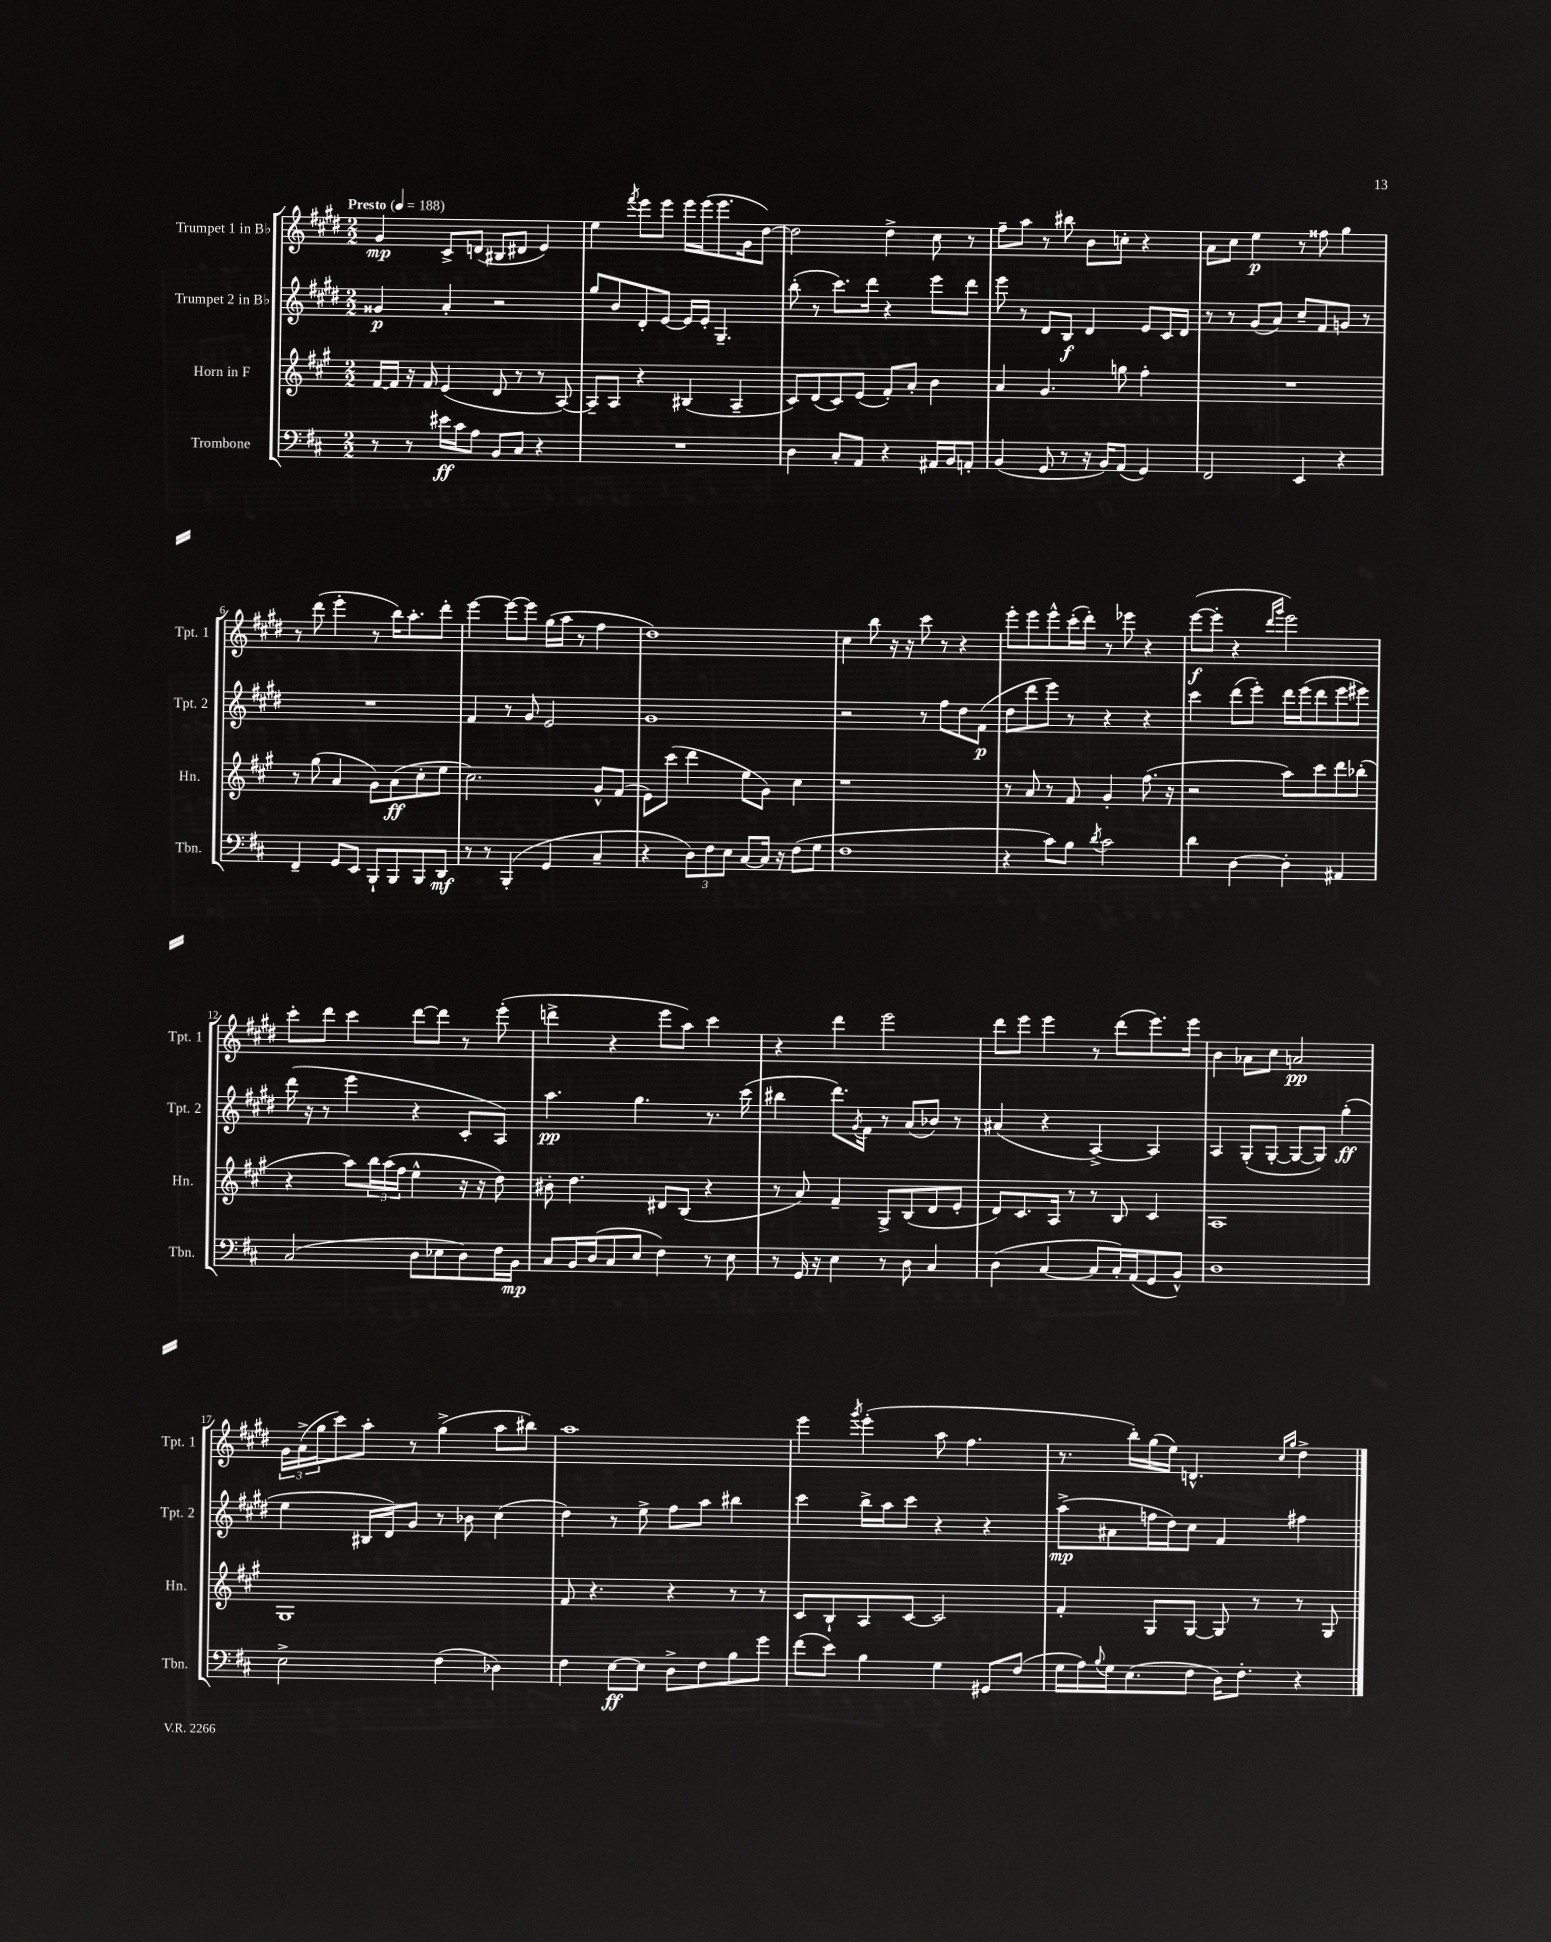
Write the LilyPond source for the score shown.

<<
\new StaffGroup <<
\new Staff = "s0" \with { instrumentName = "Trumpet 1 in Bb" shortInstrumentName = "Tpt. 1" } {
    \clef treble \key e \major \numericTimeSignature \time 2/2 \tempo "Presto" 4 = 188
    gis'4\mp cis'8-> d'8( bis8 dis'8 e'4) |
    e''4 \acciaccatura { fis'''8 } e'''8 e'''8 e'''16 e'''16( e'''8. gis'16 dis''8~) |
    dis''2 dis''4-> cis''8 r8 |
    fis''8-- a''8 r8 bis''8 b'8 c''8-. r4 |
    a'8 cis''8 e''4\p r8 fisis''8 gis''4 |
    r8 dis'''8( e'''4-. r8 b''16) a''8.-. dis'''8-. |
    e'''4~ e'''8~ e'''8 gis''16( a''16 r8 fis''4 |
    dis''1) |
    cis''4 b''8 r16 r16 cis'''8 r8 r4 |
    e'''8-. e'''8 e'''8-^ cis'''16-.( dis'''16-.) r8 ees'''8 r4 |
    e'''8~\f( e'''8-. r4 \grace { dis'''16 gis'''16 } e'''2) |
    cis'''8-. dis'''8 cis'''4 dis'''8~ dis'''8 r8 e'''8-.( |
    d'''4-> r4 e'''8 a''8) cis'''4 |
    r4 dis'''4 e'''2 |
    dis'''8 e'''8 e'''4 r8 dis'''8( e'''8.) e'''16 |
    b'4 aes'8 cis''8 a'2\pp |
    \tuplet 3/2 { gis'16 a'16->( gis''16 } cis'''8) a''8-. r8 gis''4->( a''8 bis''8) |
    a''1 |
    e'''4 \acciaccatura { gis'''8 } e'''4-.( a''8 fis''4. |
    r8. b''16-.) gis''16( e''16) d'4.-^ \grace { cis''16 gis''16 } dis''4-> \bar "|." |
}
\new Staff = "s1" \with { instrumentName = "Trumpet 2 in Bb" shortInstrumentName = "Tpt. 2" } {
    \clef treble \key e \major \numericTimeSignature \time 2/2
    gisis'4\p a'4-. r2 |
    gis''8 b'8 dis'8-. e'8~ e'16 e'16-. gis4.-- |
    b''8-.( r8 cis'''8.) dis'''16 r4 e'''8 dis'''8 |
    e'''8 r8 dis'8 b8\f dis'4 e'8 cis'16 dis'16 |
    r8 r8 gis'8( a'8) cis''8-- fis'8 g'8 r8 |
    R1 |
    fis'4 r8 gis'8 e'2 |
    gis'1 |
    r2 r8 fis''8 dis''8 fis'8\p( |
    dis''8 dis'''8 e'''8) r8 r4 r4 |
    cis'''4 dis'''8( e'''8-.) dis'''16 e'''16( dis'''8 e'''8 eis'''8) |
    dis'''16( r16 r8 e'''4 r4 cis'8-. a8) |
    a''4.\pp gis''4. r8. cis'''16( |
    bis''4 dis'''8.) \acciaccatura { gis'8 } fis'16 r8 a'8( bes'8) r8 |
    ais'4( r4 a4~->) a4 |
    a4 gis8-.( gis8~-. gis8~ gis8) gis''4-.\ff( |
    e''4 bis16 dis'16) gis'8 r8 bes'8 cis''4( |
    dis''4) r8 e''8-> fis''8 a''8 bis''4 |
    cis'''4 b''16-> a''16 cis'''8 r4 r4 |
    a''8->\mp( ais'8 f''16 dis''16) cis''8 fis'4 fis''4 \bar "|." |
}
\new Staff = "s2" \with { instrumentName = "Horn in F" shortInstrumentName = "Hn." } {
    \clef treble \key a \major \numericTimeSignature \time 2/2
    fis'16~ fis'16 r16 fis'16 e'4( d'8 r8 r8 a8~) |
    a8-- a8 r4 bis4( a4-- |
    cis'8) d'8( cis'8) e'8( fis'8-.) a'8-. b'4 |
    a'4 gis'4. g''8 fis''4-. |
    R1 |
    r8 gis''8( a'4 gis'8) a'8\ff( cis''8-. e''8 |
    cis''2.) gis'8-^ fis'8( |
    e'8) cis'''8( d'''4 e''8 gis'8) cis''4 |
    r1 |
    r8 a'8 r8 fis'8 gis'4-. fis''8.( r16 |
    r2 a''8) cis'''8 d'''8 bes''8-.( |
    r4 a''8) \tuplet 3/2 { b''16 a''16( fis''16 } e''4-^ r16 r16 d''8) |
    bis'8-. d''4. dis'8 b8( r4 |
    r8 a'8) fis'4-- gis8-> b8( d'8 e'8-. |
    d'8) cis'8. a16 r8 r8 b8 cis'4 |
    a1 |
    gis1 |
    fis'8 r4. r4 r8 r8 |
    cis'8 b8-! a8 cis'8~ cis'2 |
    fis'4-. gis8 gis8~ gis8 r8 r8 gis8 \bar "|." |
}
\new Staff = "s3" \with { instrumentName = "Trombone" shortInstrumentName = "Tbn." } {
    \clef bass \key d \major \numericTimeSignature \time 2/2
    r8 r8 eis'16\ff cis'16 a8 b,8 cis8 r4 |
    R1 |
    d4 cis8-. a,8 r4 ais,16 b,16 a,8-. |
    b,4( g,8 r8 r16 b,16) a,8( g,4) |
    fis,2 e,4 r4 |
    fis,4-- g,8 e,8 b,,8-! b,,8 b,,8 d,8\mf |
    r8 r8 b,,4-.( g,4 cis4-- |
    r4 \tuplet 3/2 { d8) fis8 e8 } cis8~ cis16 r16 fis8( g8 |
    fis1 |
    r4 cis'8) b8 \acciaccatura { d'8 } cis'2 |
    d'4 d4~ d4-. ais,4 |
    cis2( d8 ees8 d8) fis16 b,16\mp |
    cis8 b,16 d16( cis8 e8 fis4) r8 e8 |
    r8 g,16 r16 e4 r8 d8 cis4 |
    d4( cis4~ cis8 cis16-.) a,16( g,8 b,8-^) |
    d1 |
    e2-> fis4( des4) |
    fis4 e8~\ff e8 d8-> fis8 b8 g'8 |
    fis'8( e'8) b4 g4 gis,8 fis8( |
    g16 a16) \appoggiatura { b8 } g16 e8.( fis8 d16) fis8.-. r4 \bar "|." |
}
>>
>>
